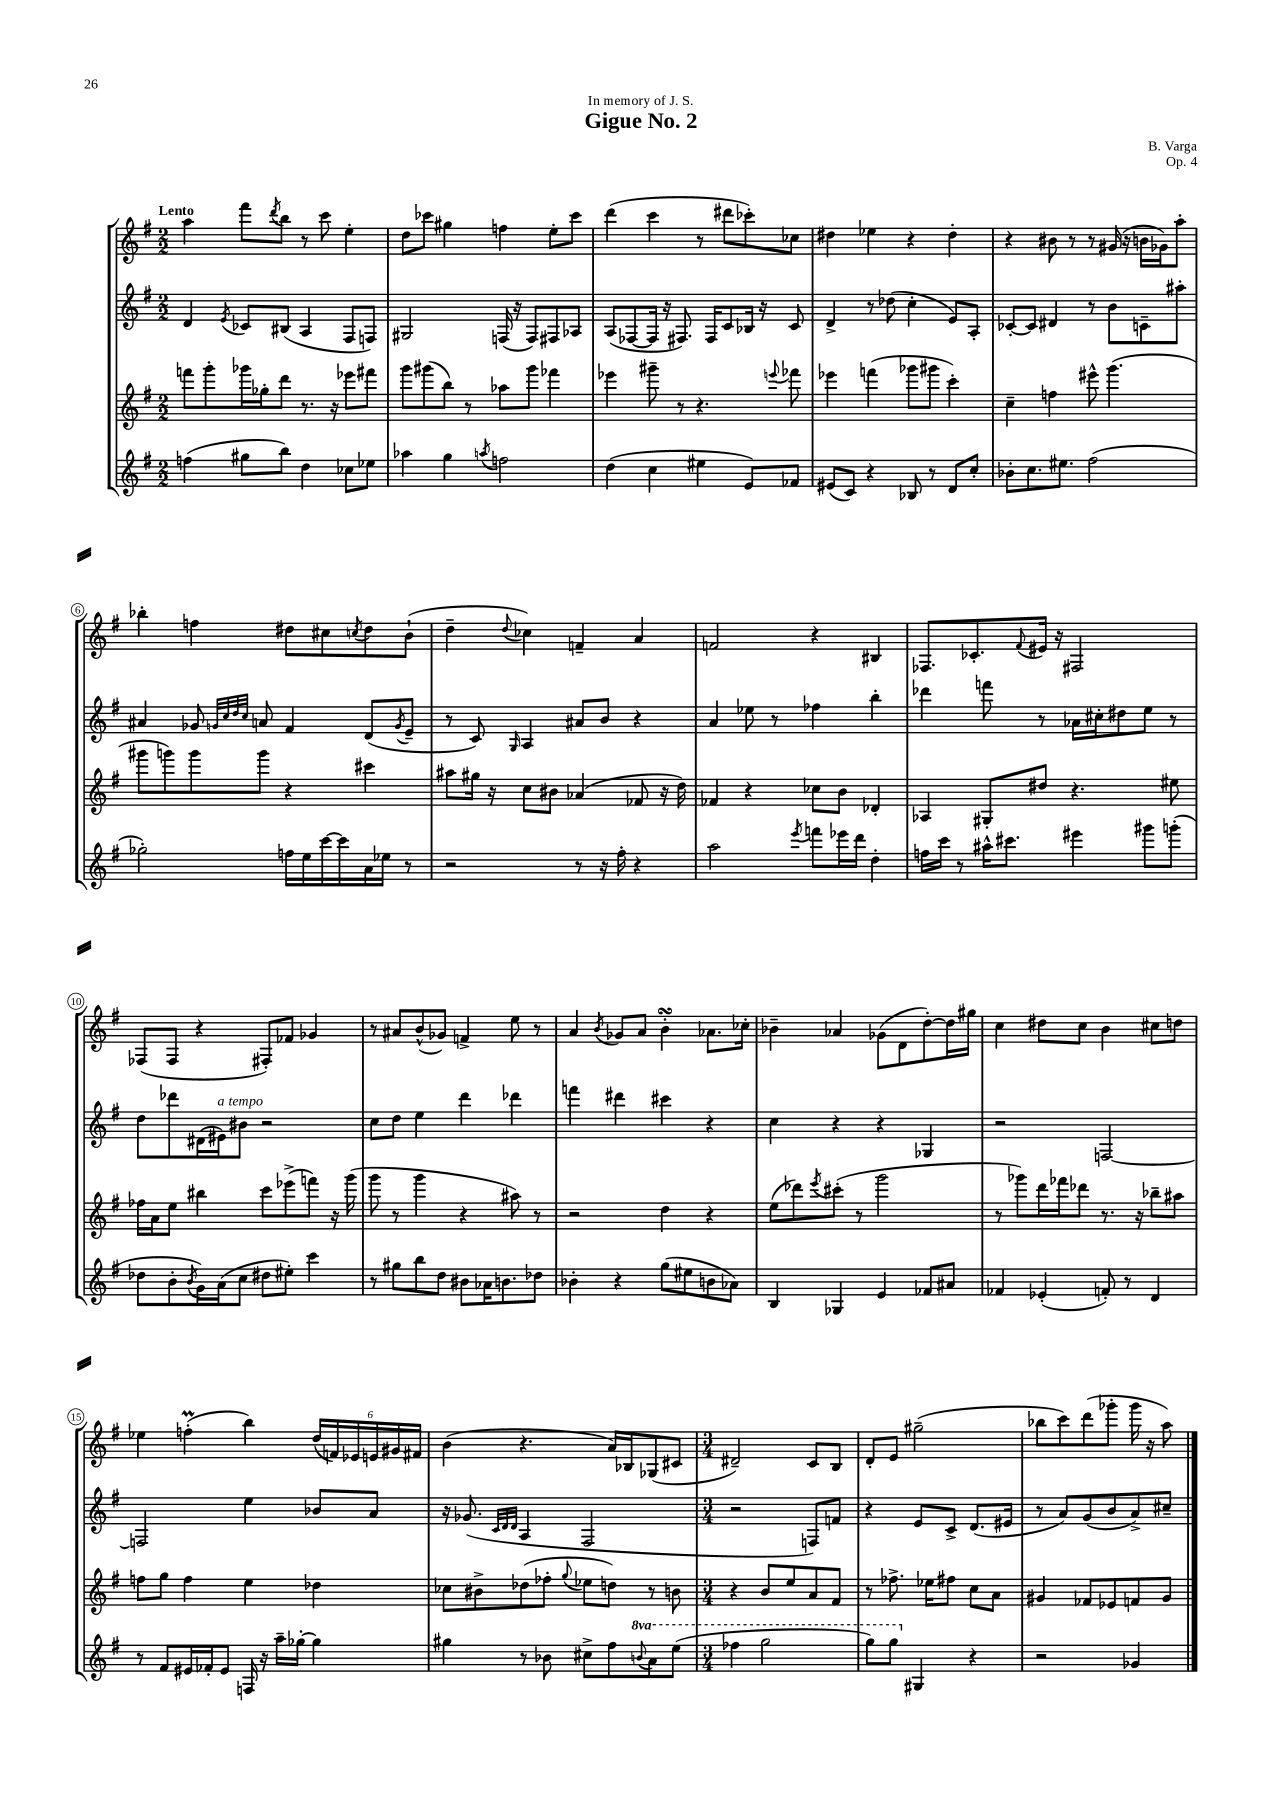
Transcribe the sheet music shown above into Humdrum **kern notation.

**kern	**kern	**kern	**kern
*staff4	*staff3	*staff2	*staff1
*clefG2	*clefG2	*clefG2	*clefG2
*k[f#]	*k[f#]	*k[f#]	*k[f#]
*M2/2	*M2/2	*M2/2	*M2/2
(4ff	8fff	4d	4aa
.	8ggg'	.	.
.	.	8qe	.
8gg#	16ggg-	8c-	8fff#
.	16gg-'	.	.
.	.	.	8qddd
8bb)	8ddd	(8B#	8bb
4dd	8.r	4A	8r
.	.	.	8ccc
.	16r	.	.
8cc-	8eee-	8F#	4ee'
8ee-	8fff#	8F)	.
=	=	=	=
4aa-	8ggg	2G#	8dd
.	(8ggg#	.	8ccc-
4gg	8bb)	.	4gg#
.	8r	.	.
8qaa	.	.	.
2ff	8aa-	(16F	4ff
.	.	16r	.
.	8ggg#	8F)	.
.	4fff-	8F#	8ee'
.	.	8A-	8ccc-
=	=	=	=
(4dd	4eee-	(8A	(4ddd
.	.	[8F-	.
4cc	8ggg#~	16F-]	4ccc
.	.	16r	.
.	8r	8.F#)	.
4ee#	4.r	.	8r
.	.	16F#	.
.	.	8c	8ddd#
8e)	.	16B-	8ccc-')
.	.	16r	.
.	8qqeee	.	.
8f-	8fff-	8c	8cc-
=	=	=	=
(8e#	4eee-	4d^	4dd#
8c)	.	.	.
4r	(4fff	8r	4ee-
.	.	(8dd-	.
8B-	8ggg-	4cc'	4r
8r	8ggg#	.	.
8d	4ccc')	8e)	4dd#'
8cc'	.	8A'	.
=	=	=	=
8b-'	4cc~	[8c-'	4r
8.cc	.	8c-]	.
.	4ff	4d#	8b#
8.ee#	.	.	.
.	.	.	8r
(2ff#	8eee#^^	8r	8r
.	(4.ggg	8b	(16g#
.	.	.	16r
.	.	8c~	16b
.	.	.	16g-)
.	.	8aa#'	8aa'
=	=	=	=
2gg-')	8ggg#	4a#	4bb-'
.	8ggg)	.	.
.	8ggg	8g-	4ff
.	.	32qqg	.
.	.	32qqcc	.
.	.	32qqdd	.
.	.	32qqcc	.
.	8ggg	8a	.
16ff	4r	4f#	8dd#
16ee	.	.	.
[16ccc	.	.	8cc#
16ccc]	.	.	.
.	.	.	8qcc
16a	4ccc#	(8d	8dd#
16ee-	.	.	.
.	.	8qg	.
8r	.	8e~	(8b`
=	=	=	=
2r	8aa#	8r	4dd~
.	16gg#	8c)	.
.	16r	.	.
.	.	16qqG	8qqdd
.	8cc	4A	4cc-)
.	8b#	.	.
8r	(4a-	8a#	4f~
16r	.	8b	.
16ff#'	.	.	.
4r	8f-	4r	4a
.	16r	.	.
.	16dd)	.	.
=	=	=	=
2aa	4f-	4a	2f
.	4r	8ee-	.
.	.	8r	.
8qeee	.	.	.
8fff	8cc-	4ff-	4r
16eee-	8b	.	.
16ddd	.	.	.
4dd'	4d-'	4bb'	4B#
=	=	=	=
16ff	4A-	4ddd-	8.F-
16ccc	.	.	.
8r	.	.	.
.	.	.	8.c-'
16aa#^^	8G#'	8fff	.
8.ccc#	.	.	.
.	.	.	8qqf#
.	8dd#	8r	16e#
.	.	.	16r
4eee#	4.r	16a-	2F#
.	.	16cc#'	.
.	.	8dd#	.
8ggg#	.	8ee	.
(8ggg'	8ee#	8r	.
=	=	=	=
8dd-	16ff-	8dd	(8F-
.	16a	.	.
8b'	8ee	8ddd-	8F-
8qb	.	.	.
16g)	4bb#	(16d#	4r
(16a	.	16e#)	.
8cc	.	8b#	.
8dd#	8ccc	2r	8F#')
8ee#')	(8eee-^	.	8f-
4ccc	8fff)	.	4g-
.	16r	.	.
.	(16ggg	.	.
=	=	=	=
8r	8ggg	8cc	8r
8gg#	8r	8dd	8a#
8bb	4ggg	4ee	(8b^^
8dd	.	.	8g-)
8b#	4r	4ddd	4f^
16a-	.	.	.
8.b	.	.	.
.	8aa#)	4ddd-	8ee
8dd-	8r	.	8r
=	=	=	=
4b-'	2r	4fff	4a
.	.	.	8qb
4r	.	4ddd#	8g-
.	.	.	8a
(8gg	4dd	4ccc#	4b'
8ee#	.	.	.
8b	4r	4r	8.a-
8a-)	.	.	.
.	.	.	16cc-'
=	=	=	=
4B	(8ee	4cc	4b-~
.	8ddd-)	.	.
.	8qeee	.	.
4G-	(8ccc#'	4r	4a-
.	8r	.	.
4e	2ggg	4r	(8g-
.	.	.	8d
8f-	.	4G-	[8dd')
8a#	.	.	16dd]
.	.	.	16gg#
=	=	=	=
4f-	8r	2r	4cc
.	8ggg-)	.	.
(4e-'	16ddd	.	8dd#
.	16fff-	.	.
.	8ddd-	.	8cc
8f')	8.r	[2F	4b
8r	.	.	.
.	16r	.	.
4d	8bb-~	.	8cc#
.	8aa#	.	8dd
=	=	=	=
8r	8ff	2F]	4ee-
8f#	8gg	.	.
16e#	4ff	.	(4ff'
16f-'	.	.	.
8e#	.	.	.
16F	4ee	4ee	4bb)
16r	.	.	.
16aa~	.	.	.
[16gg-'	.	.	.
4gg-]	4dd-	8b-	(24dd
.	.	.	24f)
.	.	.	24e-
.	.	8a	24e
.	.	.	24g#
.	.	.	24f#
=	=	=	=
4gg#	8cc-	16r	(4b
.	.	(8.g-	.
.	8b#^	.	.
.	.	32qqc	.
.	.	32qqd	.
.	.	32qqd	.
8r	(8dd-	4A	4.r
8b-	8ff-'	.	.
.	8qqgg	.	.
8cc#^	8ee-	2F#	.
8ff#	8dd)	.	16a)
.	.	.	16B-
8qqbb	.	.	.
8aa	8r	.	(8G-
(8eee	8b	.	8c#
=	=	=	=
*M3/4	*M3/4	*M3/4	*M3/4
4fff-	4r	2r	2d#~)
2ggg	8b	.	.
.	8ee	.	.
.	8a	8F)	8c
.	8f#	8f	8B
=	=	=	=
8ggg)	8r	4r	8d'
8ggg	8.ff-^	.	8e
4G#	.	8e	(2gg#~
.	16ee-	.	.
.	8ff#	8c^	.
4r	8cc	(8.d	.
.	8a	.	.
.	.	16e#	.
=	=	=	=
2r	4g#	8r	8bb-
.	.	8a)	8ccc)
.	8f-	(8g	(8ddd
.	8e-	8b	8ggg-'
4g-	8f	8a^)	16ggg-
.	.	.	16r
.	8g#	8cc#~	8aa)
==	==	==	==
*-	*-	*-	*-
